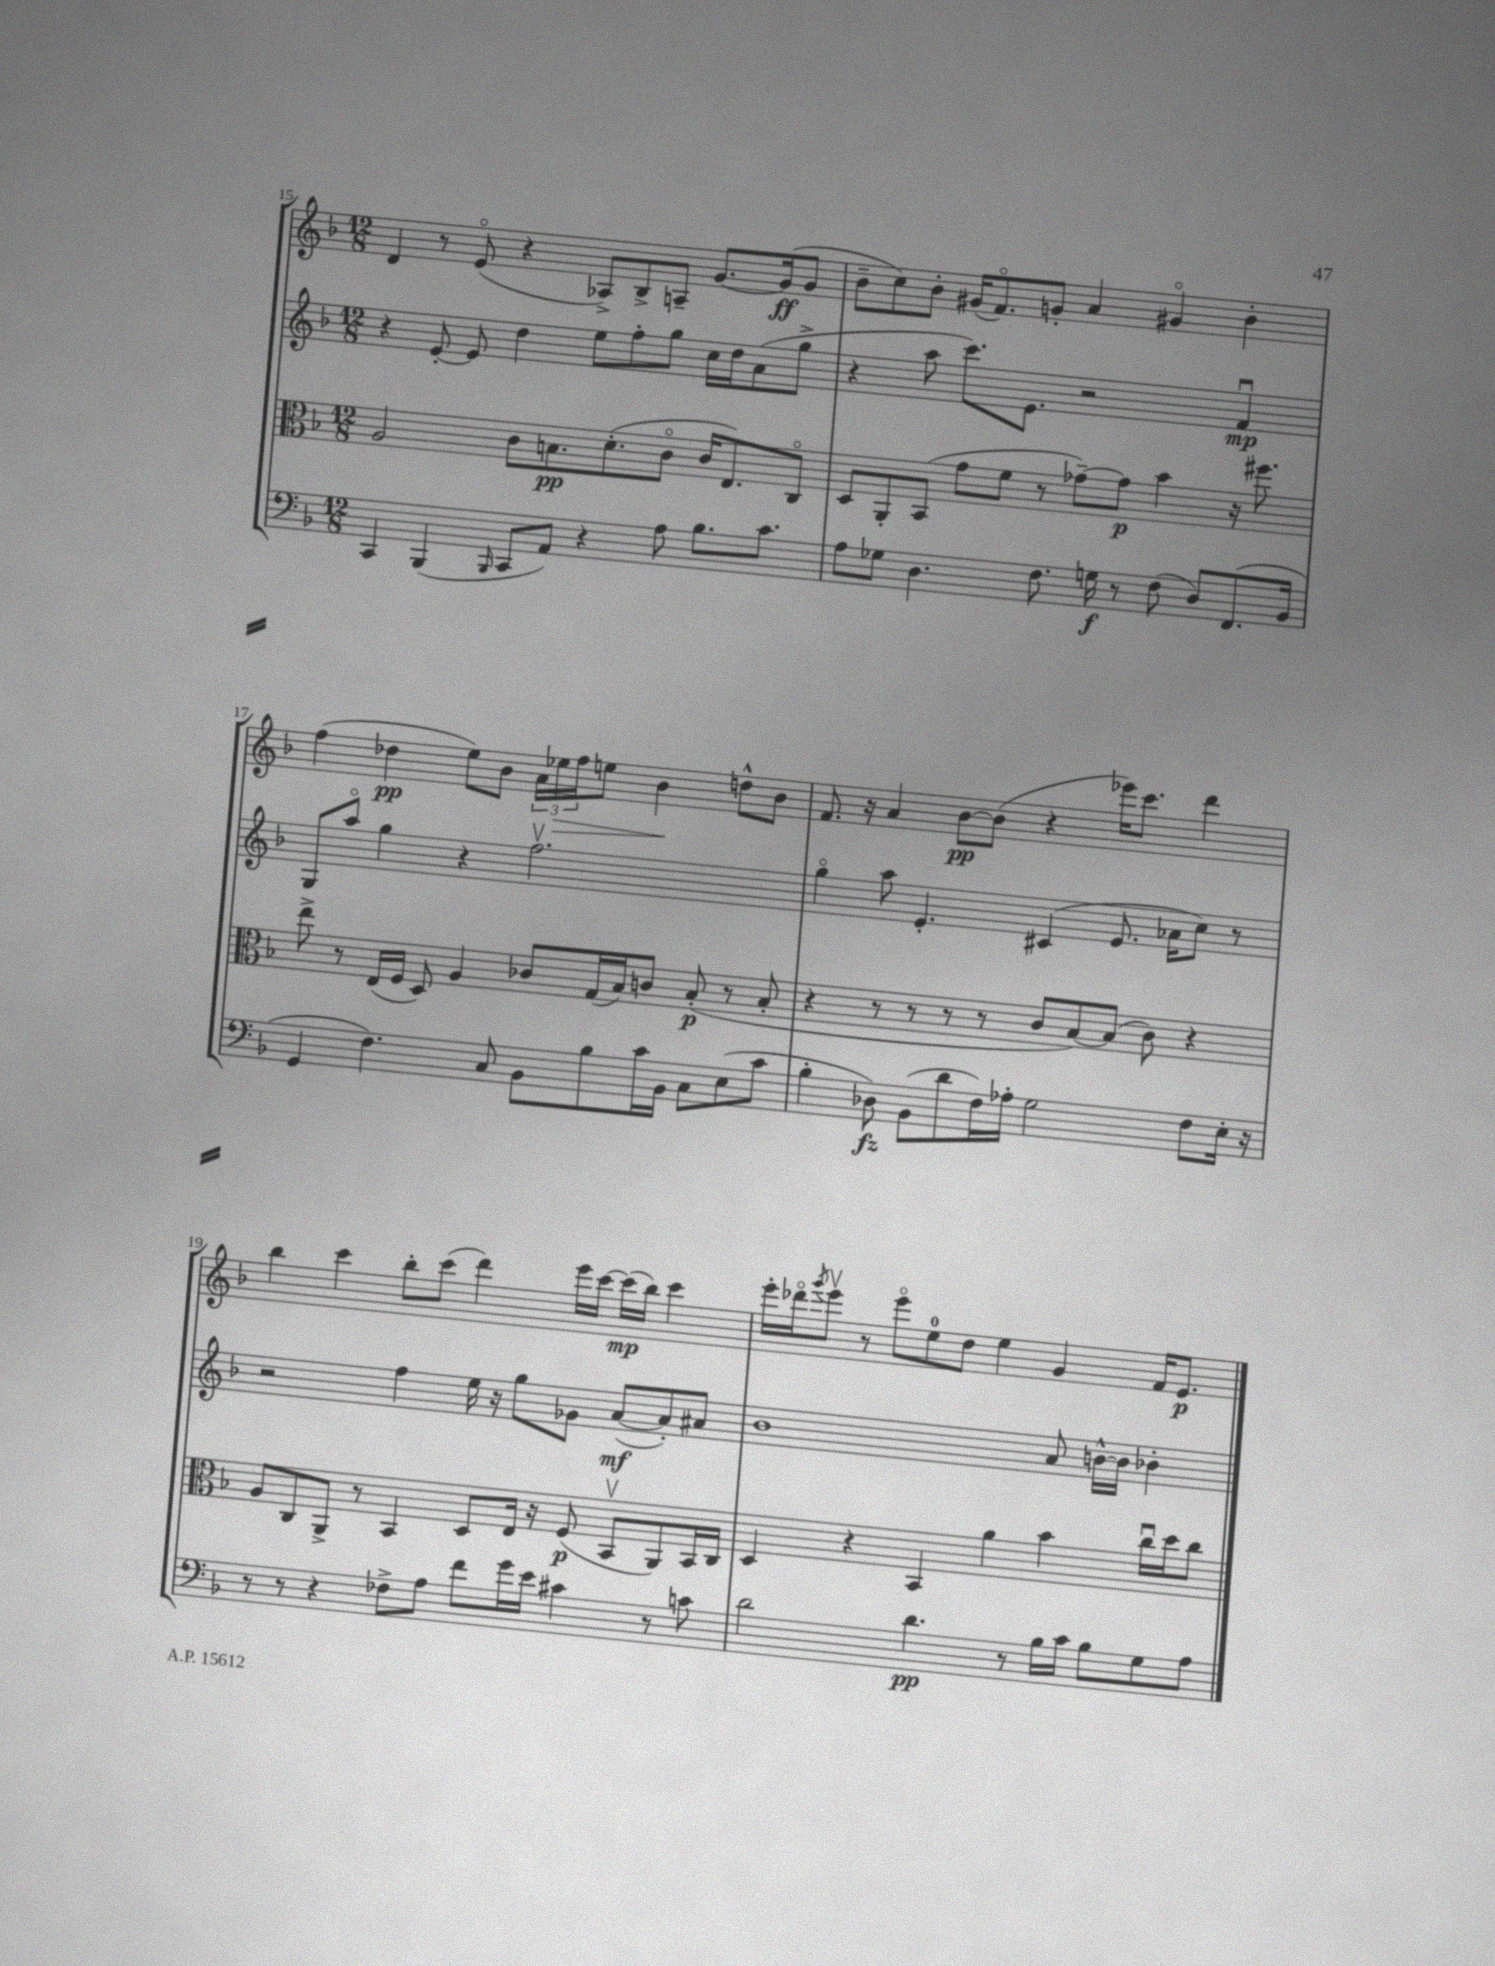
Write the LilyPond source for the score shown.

<<
\new StaffGroup <<
\new Staff = "s0" {
    \clef treble \key f \major \numericTimeSignature \time 12/8
    d'4 r8 e'8\flageolet( r4 aes8->) bes8-> a8-- g'8.~ g'16\ff( g'8 |
    bes'8-- c''8) bes'8-. gis'16( f'8.\flageolet) g'8-. a'4 gis'4\flageolet bes'4-. |
    f''4( des''4\pp e''8) bes'8 \tuplet 3/2 { a'16 ees''16\> f''16 } e''8 bes'4\! d''8-^ bes'8 |
    f'8. r16 a'4 bes'8~\pp bes'8( r4 ees'''16) c'''8. d'''4 |
    bes''4 c'''4 bes''8-. c'''8( d'''4) e'''16 c'''16~ c'''16\mp( bes''16) c'''4 |
    e'''16-. des'''16\flageolet \acciaccatura { g'''8 } e'''8\upbow r8 e'''8\flageolet e''8-0 d''8 e''4 g'4 f'16 e'8.\p \bar "|." |
}
\new Staff = "s1" {
    \clef treble \key f \major \numericTimeSignature \time 12/8
    r4 e'8~-. e'8 d''4 e''8 f''8-. g''8 c''16 d''16 a'8( g''8-> |
    r4 a''8 c'''8.) e'8. r2 f'4\downbow\mp |
    g8 a''8\flageolet g''4 r4 f''2.\upbow |
    g''4\flageolet a''8 e'4.-. cis'4( e'8. aes'16 c''8) r8 |
    r2 f''4 e''16 r16 g''8 ges'8 a'8~\mf( a'8-.) ais'8 |
    bes'1 a'8 b'16~-^ b'16 bes'4-. \bar "|." |
}
\new Staff = "s2" {
    \clef alto \key f \major \numericTimeSignature \time 12/8
    a2 c'8 b8.\pp d'8.-.( c'8\flageolet c'16 e8.) c8\flageolet |
    d8 a,8-. bes,8( g'8 f'8 r8 ges'8~--) ges'8\p bes'4 r16 fis''8. |
    e''8-> r8 e16( f16 d8) a4 ces'8 g16( bes16) c'8 bes8-.\p( r8 bes8-. |
    r4 r8 r8 r8 r8 c'8 bes8~) bes8( c'8) r4 |
    a8 c8 a,8-> r8 bes,4 d8 e16 r16 f8\p( bes,8\upbow a,8) bes,16 c16 |
    d4 r4 bes,4 a'4 bes'4 c''16\downbow d''16 c''8 \bar "|." |
}
\new Staff = "s3" {
    \clef bass \key f \major \numericTimeSignature \time 12/8
    c,4 bes,,4( \grace { bes,,16 } c,8 a,8) r4 a8 bes8. c'8. |
    a8 ges8 d4. f8. g16\f r8 f8( d8) f,8.( bes,16 |
    g,4 f4.) c8 bes,8 bes8 c'16 bes,16 c8 e8( c'8 |
    bes4-. des8\fz) bes,8( d'8 f16) aes16-. g2 f8 e16-. r16 |
    r8 r8 r4 fes8-> a8 f'8 g'16 e'16 cis'4 r8 c'8 |
    d'2 d'4.\pp r8 bes16 c'16 bes8 g8 a8 \bar "|." |
}
>>
>>
\layout { \context { \Score currentBarNumber = #15 } }
